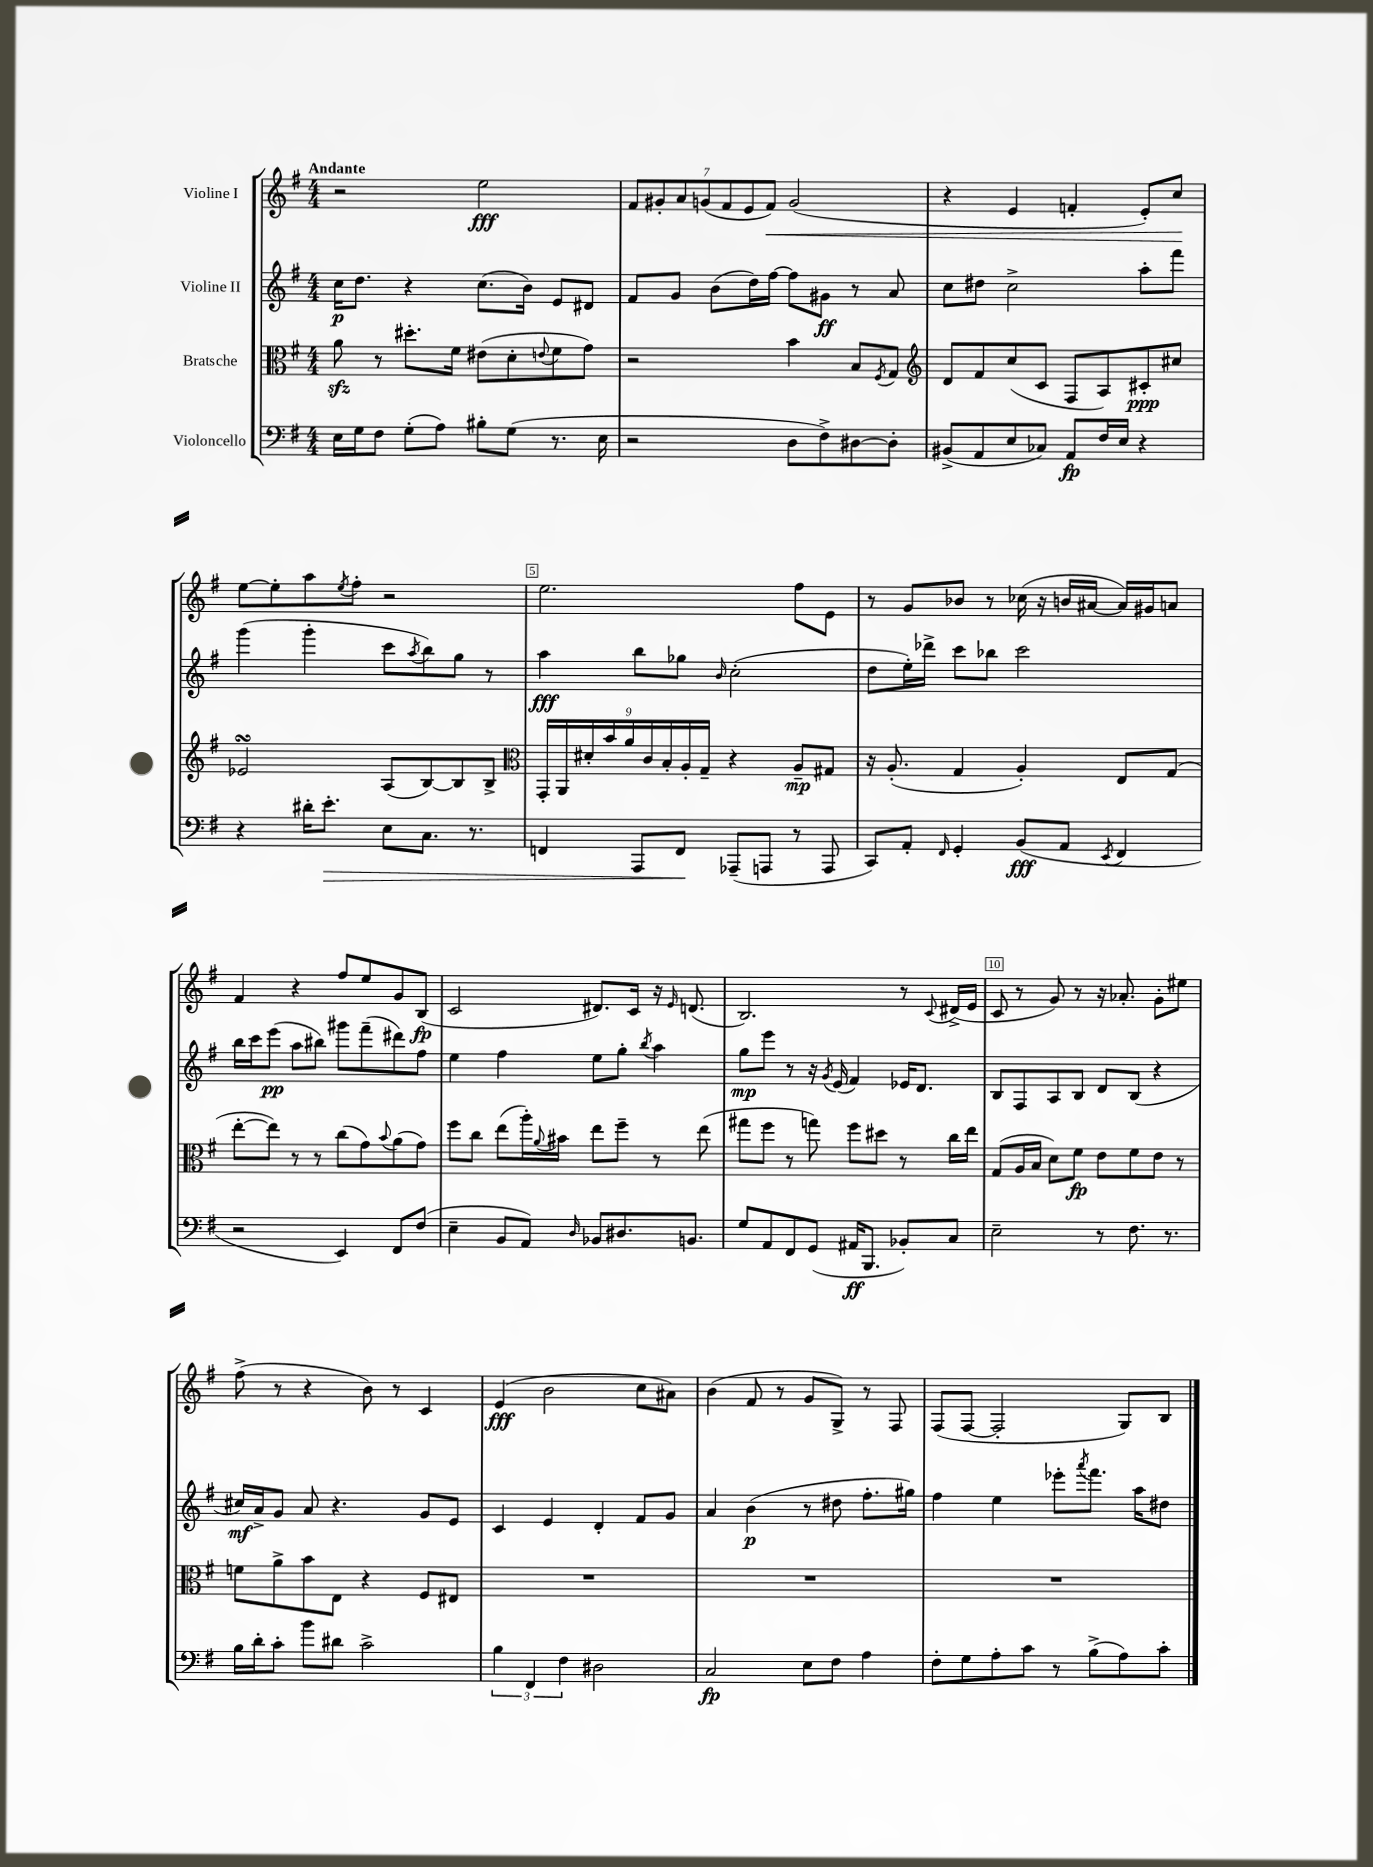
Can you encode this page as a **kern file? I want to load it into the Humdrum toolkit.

**kern	**kern	**kern	**kern
*staff4	*staff3	*staff2	*staff1
*clefF4	*clefC3	*clefG2	*clefG2
*k[f#]	*k[f#]	*k[f#]	*k[f#]
*M4/4	*M4/4	*M4/4	*M4/4
16E	8a	16cc	2r
16G	.	8.dd	.
8F#	8r	.	.
(8G'	8.dd#'	4r	.
8A)	.	.	.
.	16f#	.	.
8B#'	(8e#	(8.cc	2ee
(8G	8d'	.	.
.	.	16b)	.
.	8qqe	.	.
8.r	8f#	8e	.
.	8g)	8d#	.
16E	.	.	.
=	=	=	=
2r	2r	8f#	14f#
.	.	.	14g#'
.	.	8g	.
.	.	.	14a
.	.	.	(14g
.	.	(8b	.
.	.	.	14f#
.	.	.	14e
.	.	16dd)	.
.	.	.	14f#)
.	.	[16ff#	.
8D	4b	8ff#]	(2g
8F#^)	.	8g#	.
[8D#	8B	8r	.
.	8qF#	.	.
8D#']	8G	8a	.
=	=	=	=
*	*clefG2	*	*
(8BB#^	8d	8cc	4r
8AA	8f#	8dd#	.
8E	(8cc	2cc^	4e
8C-)	8c	.	.
8AA	8F#	.	4f'
16F#	8A)	.	.
16E	.	.	.
4r	8c#'	8aa'	8e')
.	8cc#	8fff#	8cc
=	=	=	=
4r	2e-	(4ggg	[8ee
.	.	.	8ee']
16d#'	.	4ggg'	8aa
8.e'	.	.	.
.	.	.	8qee
.	.	.	8ff#'
8E	(8A	8ccc	2r
.	.	8qaa	.
8.C	[8B)	8bb)	.
.	8B]	8gg	.
8.r	.	.	.
.	8B^	8r	.
=	=	=	=
*	*clefC3	*	*
4FF	18GG'	4aa	2.ee
.	18AA	.	.
.	18d#'	.	.
.	18b	.	.
.	18a	.	.
8AAA	.	8bb	.
.	18c	.	.
.	18B'	.	.
8FF	.	8gg-	.
.	18A'	.	.
.	18G~	.	.
.	.	16qqb	.
(8AAA-~	4r	(2cc'	.
8AAA	.	.	.
8r	8A~	.	8ff#
8AAA	8G#	.	8e
=	=	=	=
8CC)	16r	8dd	8r
.	(8.A'	.	.
8AA'	.	16ee')	8g
.	.	16ddd-^	.
16qqFF#	.	.	.
4GG'	4G	8ccc	8b-
.	.	8bb-	8r
(8BB	4A')	2ccc	(16cc-
.	.	.	16r
8AA	.	.	16b
.	.	.	[16a#
8qEE	.	.	.
4FF#	8E	.	16a#])
.	.	.	16g#
.	(8G	.	8a
=	=	=	=
2r	[8ee'	16bb	4f#
.	.	16ccc	.
.	8ee])	(8eee	.
.	8r	8aa	4r
.	8r	8bb#)	.
4EE)	(8cc	8ggg#	8ff#
.	8g)	(8fff#~	8ee
.	8qqb	.	.
8FF#	(8a	8ddd#)	8g
(8F#	8g)	8ff#	(8B
=	=	=	=
4E~	8ff#	4ee	2c
.	8cc	.	.
8BB	(8ee	4ff#	.
8AA)	16aa')	.	.
.	8qqa	.	.
.	16b#	.	.
16qqD	.	.	.
8BB-	8ee	8ee	8.d#)
8.D#	8ff#~	8gg'	.
.	.	.	16c
.	.	8qbb	.
.	8r	4aa	16r
.	.	.	16qqe
8.BB	.	.	(8.d
.	(8ee	.	.
=	=	=	=
8G	8gg#	8gg	2.B)
8AA	8ff#	8eee	.
8FF#	8r	8r	.
(8GG	8gg)	16r	.
.	.	8qg	.
.	.	(16e	.
16AA#	8ff#	4f#)	.
8.BBB	.	.	.
.	8dd#	.	.
8BB-')	8r	16e-	8r
.	.	8.d	.
.	.	.	8qqc
8C	16cc	.	(16d#^
.	16ee	.	16e
=	=	=	=
2E~	(8G	8B	8c
.	16A	8F#	8r
.	16B	.	.
.	8d)	8A	8g)
.	8f#	8B	8r
8r	8e	8d	16r
.	.	.	8.a-'
8.F#	8f#	(8B	.
.	8e	4r	8g'
8.r	.	.	.
.	8r	.	8ee#
=	=	=	=
16B	8f	16cc#)	(8ff#^
16d'	.	16a^	.
8c'	8a^	8g	8r
8b	8b	8a	4r
8d#	8E	4.r	.
2c^	4r	.	8b)
.	.	.	8r
.	8F#	8g	4c
.	8E#	8e	.
=	=	=	=
6B	1r	4c	(4e
6FF#	.	.	.
.	.	4e	2b
6F#	.	.	.
2D#	.	4d'	.
.	.	8f#	8cc
.	.	8g	8a#)
=	=	=	=
2C	1r	4a	(4b
.	.	(4b	8f#
.	.	.	8r
8E	.	8r	8g
8F#	.	8dd#	8G^)
4A	.	8.ff#'	8r
.	.	.	8F#
.	.	16gg#)	.
=	=	=	=
8F#'	1r	4ff#	(8F#
8G	.	.	[8F#
8A'	.	4ee	2F#']
8c	.	.	.
8r	.	8eee-'	.
.	.	8qaaa	.
(8B^	.	8.fff#	.
8A)	.	.	8G)
.	.	16aa	.
8c'	.	8dd#	8B
==	==	==	==
*-	*-	*-	*-
